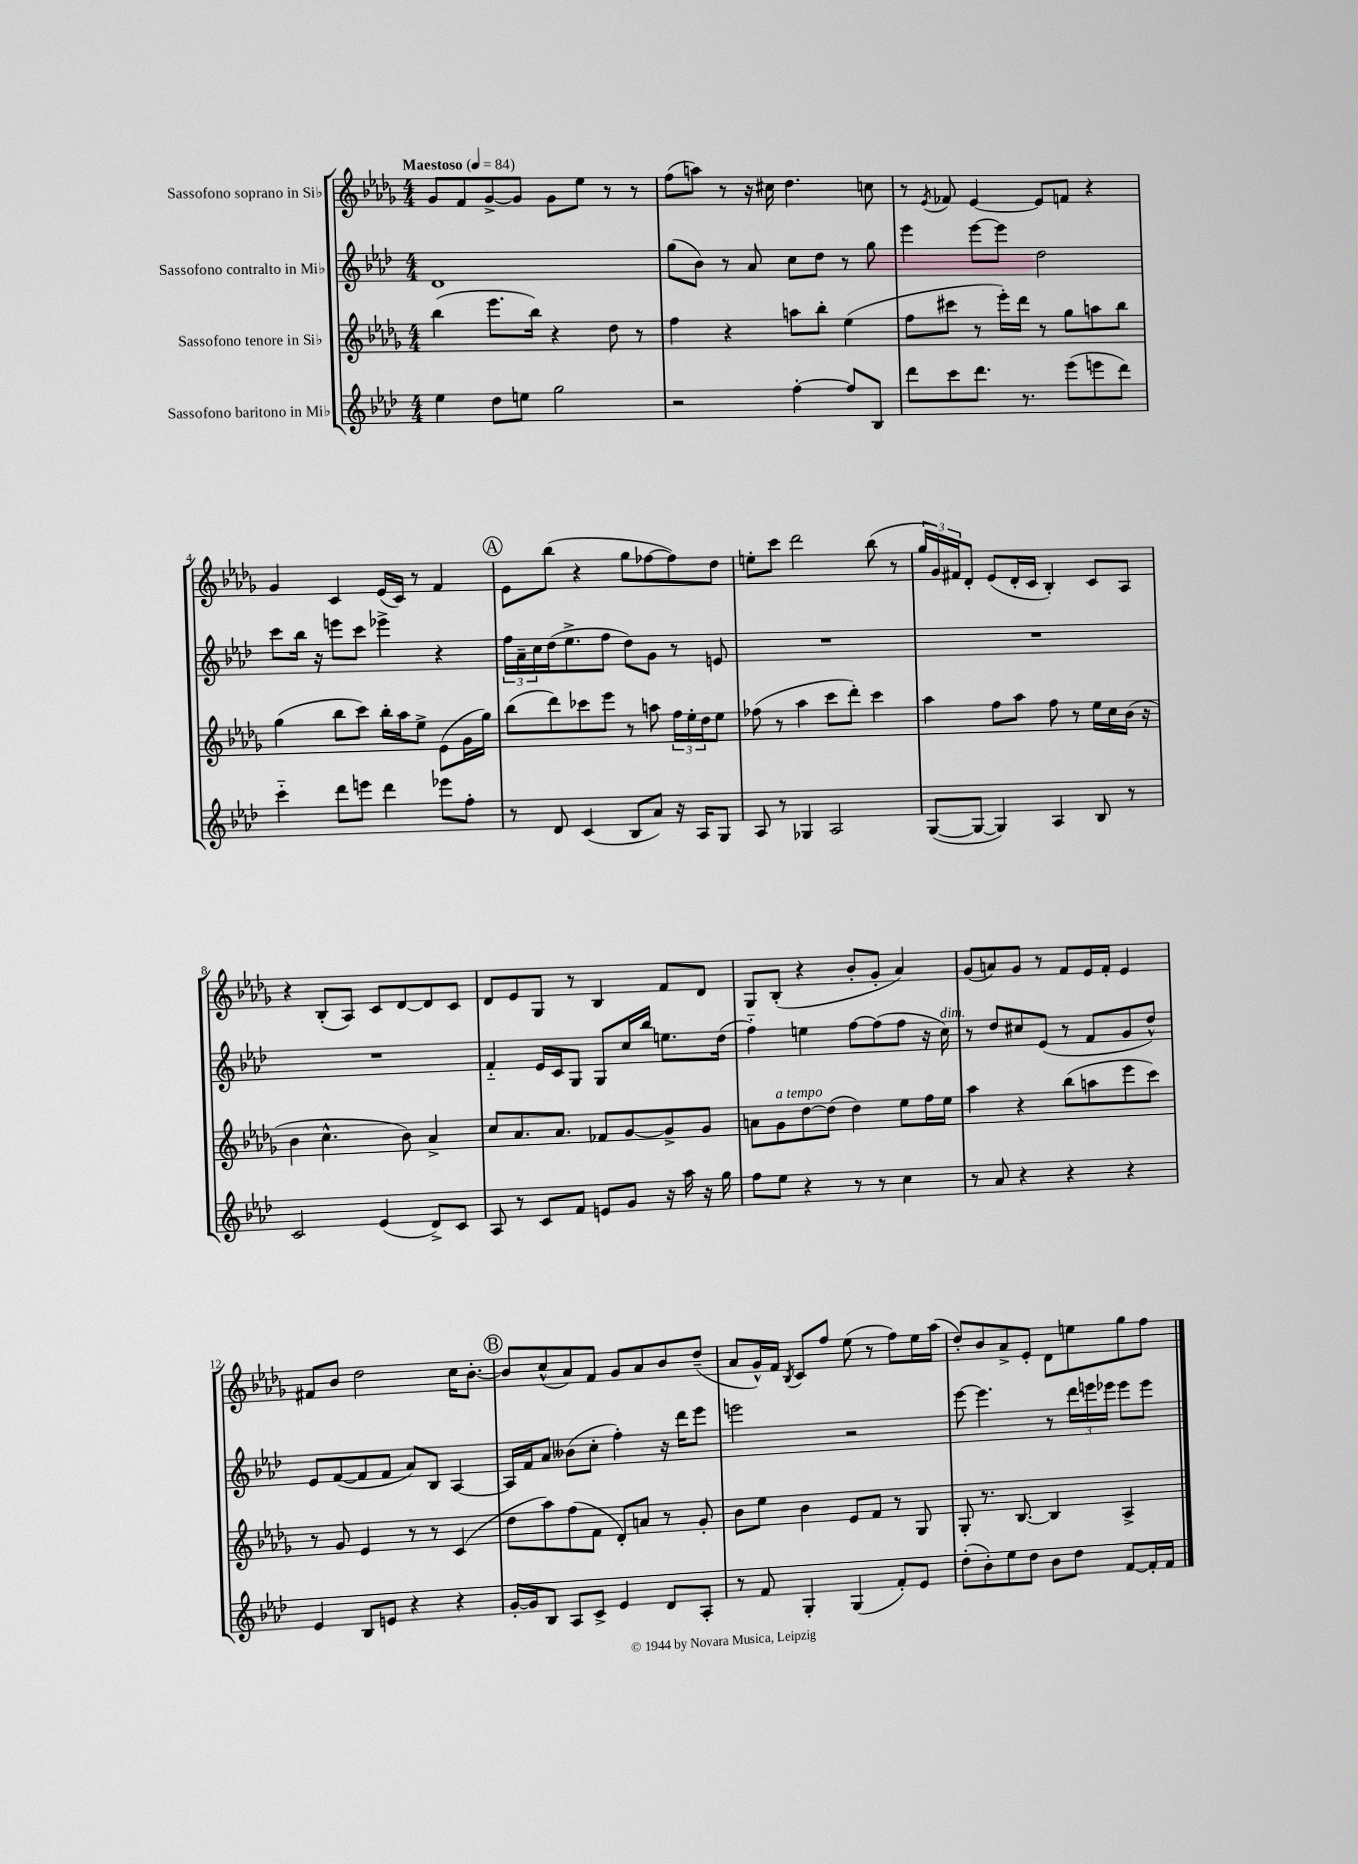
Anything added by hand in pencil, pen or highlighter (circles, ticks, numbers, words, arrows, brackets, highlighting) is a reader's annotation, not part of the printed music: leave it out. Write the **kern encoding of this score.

**kern	**kern	**kern	**kern
*part4	*part3	*part2	*part1
*staff4	*staff3	*staff2	*staff1
*I"Sassofono baritono in Mi♭	*I"Sassofono tenore in Si♭	*I"Sassofono contralto in Mi♭	*I"Sassofono soprano in Si♭
*clefG2	*clefG2	*clefG2	*clefG2
*k[b-e-a-d-]	*k[b-e-a-d-g-]	*k[b-e-a-d-]	*k[b-e-a-d-g-]
*M4/4	*M4/4	*M4/4	*M4/4
*MM84	*MM84	*MM84	*MM84
=1	=1	=1	=1
!	!	!	!LO:TX:a:B:t=Maestoso
4ee-\	(4bb-\	1d-	8g-/L
.	.	.	8f/
8dd-\L	8.eee-\L	.	[8g-^/
8een\J	.	.	8g-/J]
.	16bb-\Jk)	.	.
2gg\	4r	.	8g-\L
.	.	.	8ee-\J
.	8dd-\	.	8r
.	8r	.	8r
=2	=2	=2	=2
2r	4ff\	(8gg\L	(8ff\L
.	.	8b-\J)	8aan\J)
.	4r	8r	8r
.	.	8a-/	16r
.	.	.	16cc#X\
[4ff'\	8aan\L	8cc\L	4.dd-\
.	8bb-'\J	8dd-\J	.
8ff/L]	(4ee-\	8r	.
8B-/J	.	8gg\	8ccn\
=3	=3	=3	=3
8ddd-\L	8ff\L	4eee-\	8r
.	.	.	8qe-/
8ccc\	8ccc#X\J	.	8f-X/
8.ddd-\J	8r	[8eee-\L	[4e-/
.	16eee-'\LL)	8eee-\J]	.
8.r	16ddd-\JJ	.	.
.	8r	2dd-\	8e-/L]
(8eee-\L	8gg-\L	.	8fn/J
8eeen\	8aan\	.	4r
8ddd-\J)	8bb-\J	.	.
!!LO:LB:g=z
=4	=4	=4	=4
4ccc\	(4gg-\	8ccc\L	4g-/
.	.	16bb-\Jk	.
.	.	16r	.
8ddd-\L	8bb-\L	8eeen\L	4c/
8eeen\J	8ccc\J)	8ccc\J	.
4ddd-\	16bb-'\LL	4eee-X^\	(16e-/LL
.	16aa-\J	.	16c/JJ)
.	8ee-^\J	.	8r
8eee-X\L	(8e-\L	4r	4f/
8ff'\J	16g-\L	.	.
.	16gg-\JJ)	.	.
!!LO:REH:place=s1:t=A
=5	=5	=5	=5
8r	(8bb-\L	24ff\LL	8e-\L
.	.	24a-~\	.
.	.	24cc\	.
8d-/	8ddd-\)	(16dd-\J	(8bb-\J
.	.	8.ee-^\	.
(4c/	8ccc-X\	.	4r
.	8eee-\J	8ff\J	.
8B-/L	8r	8dd-\L)	8gg-\L
8a-/J)	8aan\	8g\J	[8ff-X\
16r	24ff\LL	8r	8ff-\])
.	24ee-'\	.	.
16A-/KL	.	.	.
.	24dd-\J	.	.
8G/J	8ee-\J	8en/	8dd-\J
=6	=6	=6	=6
8A-/	(8ff-X\	1r	8een'\L
8r	8r	.	8ccc\J
4G-X/	4aa-\	.	2ddd-\
2A-/	8ccc\L	.	.
.	8ddd-'\J)	.	.
.	4ccc\	.	(8bb-\
.	.	.	8r
=7	=7	=7	=7
([8G/L	4aa-\	1r	24gg-/LL
.	.	.	24g-/)
.	.	.	24f#X/J
8G/J_	.	.	8d-'/J
4G/])	8ff\L	.	(8e-/L
.	8aa-\J	.	16d-'/L
.	.	.	16c/JJ
4A-/	8ff\	.	4B-'/)
.	8r	.	.
8B-/	16ee-\LL	.	8c/L
.	16cc\	.	.
8r	(16b-\JJ	.	8A-/J
.	16r	.	.
!!LO:LB:g=z
=8	=8	=8	=8
2c/	4b-\	1r	4r
.	4.cc^^\	.	(8B-'/L
.	.	.	8A-/J)
(4e-/	.	.	8c/L
.	8b-\)	.	[8d-/
8d-^/L)	4a-^/	.	8d-/]
8c/J	.	.	8c/J
=9	=9	=9	=9
8A-/	8cc/L	4f/	8d-/L
8r	8.a-/	.	8e-/
8c/L	.	16e-/LL	8G-/J
.	8.a-/J	16c/J	.
8f/J	.	8G/J	8r
8en/L	8f-X/L	8G/L	4B-/
8g/J	[8g-/	16cc/L	.
.	.	16bb-/JJ	.
16r	8g-^/]	8.een\L	8f/L
16aa-\	.	.	.
16r	8g-/J	.	8d-/J
16gg\	.	(16dd-\Jk	.
=10	=10	=10	=10
8ff\L	8an\L	4ff\)	8G-/L
!	!LO:TX:a:i:t=a tempo	!	!
8ee-\J	8g-\	.	(8B-'/J
4r	[8dd-\	4een\	4r
.	(8dd-\J]	.	.
8r	4dd-\)	[8ff\L	8b-'/L
8r	.	(8ff\]	8g-'/J
4cc\	8ee-\L	8ff\J	4a-/)
.	16ff\L	16r	.
!	!	!LO:TX:a:i:t=dim.	!
.	16ee-\JJ	16cc\)	.
=11	=11	=11	=11
8r	4aa-\	8r	(8g-/L
8a-/	.	8dd-/L	8an/)
4r	4r	8cc#X/	8g-/J
.	.	(8e-/J	8r
4r	(8bb-\L	8r	8f/L
.	8aan\	8f/L	16e-/L
.	.	.	16f'/JJ
4r	8eee-\	8g/	4e-/
.	8ccc\J)	8dd-^^/J)	.
!!LO:LB:g=z
=12	=12	=12	=12
4e-/	8r	8e-/L	8f#X/L
.	8g-/	([8f/	8b-/J
8B-/L	4e-/	8f/]	2dd-\
8en/J	.	8f/J	.
4r	8r	8a-/L)	.
.	8r	8B-/J	.
4r	(4c/	[4A-/	16cc\KL
.	.	.	[8.b-'\J
!!LO:REH:place=s1:t=B
=13	=13	=13	=13
[16g'/LL	8dd-\L	16A-/LL]	8b-/L]
16g/J]	.	16f/J	.
8B-/J	8aa-\)	8a-/J	(8cc^^/
8A-/L	(8ff\	(8b--X\L	8a-/)
8c^/J	8f\J	8cc'\J	8f/J
4e-/	8d-'/L)	4ff'\)	8g-/L
.	8an/J	.	8a-/
8d-/L	8r	16r	8b-/
.	.	16ddd-\KL	.
8A-'/J	8g-'/	8eee-\J	(8dd-~/J
=14	=14	=14	=14
8r	8b-\L	2eeen\	8a-/L
8f/	8ee-\J	.	16g-^^/L)
.	.	.	16f/JJ
.	.	.	8qB-/
4G'/	4b-\	.	8c/L
.	.	.	8ff/J
(4G/	8e-/L	2r	(8ee-\
.	8f/J	.	8r
8f'/L)	8r	.	8ff\L)
8e-/J	8G-/	.	16ee-\L
.	.	.	(16aa-\JJ
=15	=15	=15	=15
(8dd-'\L	8G-'/	[8eee-\	8dd-'/L)
8b-'\)	8.r	4.eee-\]	8b-/
8ee-\	.	.	8a-^/
.	[8.B-/	.	.
8dd-\J	.	.	8e-'/J
8b-\L	4B-/]	8r	8d-\L
8dd-\J	.	24ddd-\LL	8een\
.	.	24eeen\	.
.	.	24eee-X\JJ	.
[8f/L	4A-^/	8eee-\L	8gg-\
16f'/L]	.	8eee-\J	8ff\J
16f/JJ	.	.	.
==	==	==	==
*-	*-	*-	*-
